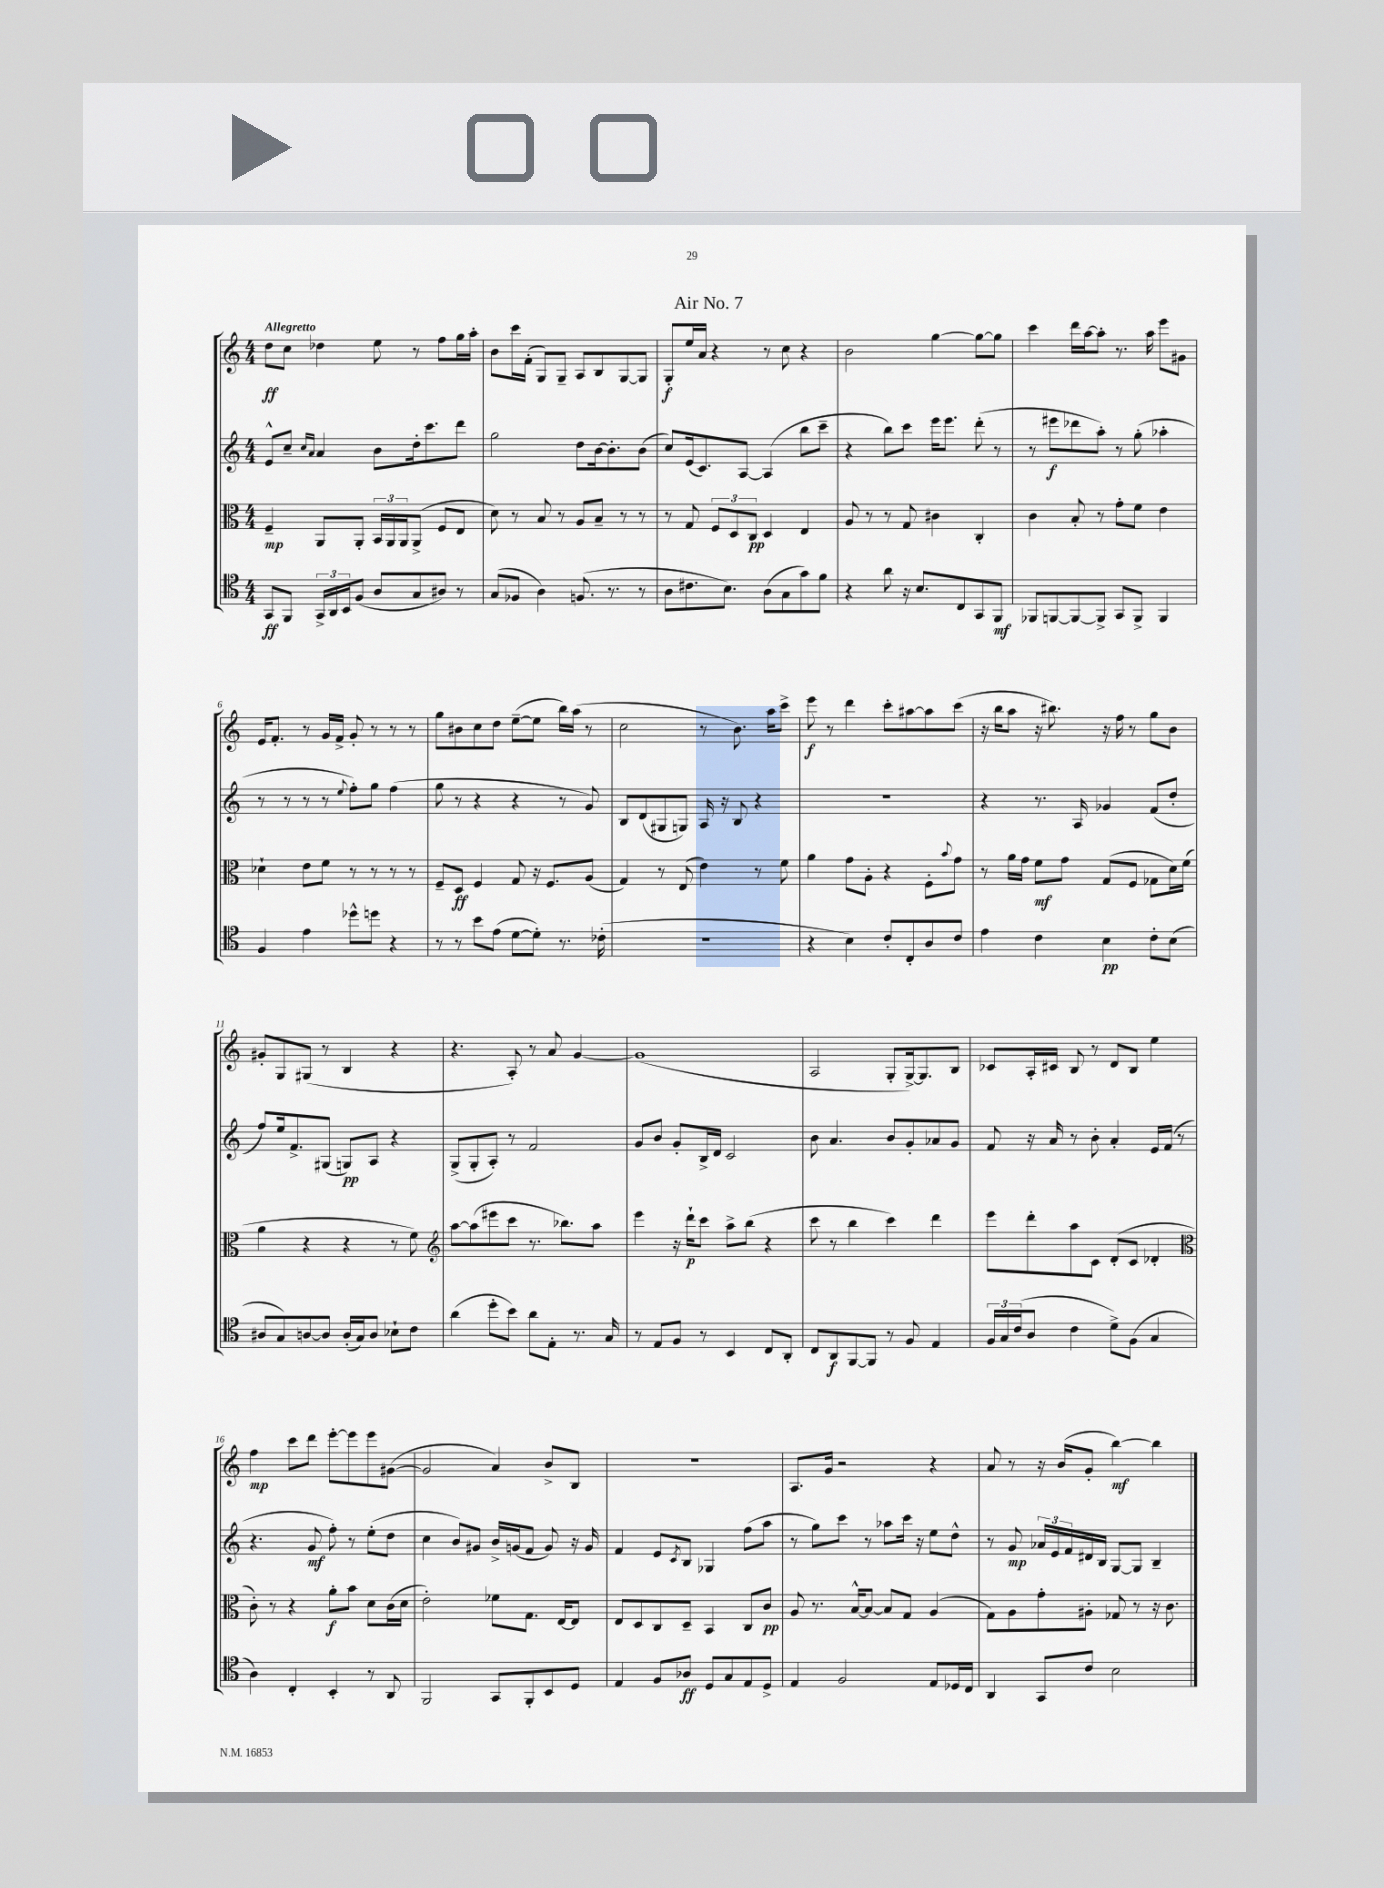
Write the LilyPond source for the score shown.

\header { title = "Air No. 7" }
<<
\new StaffGroup <<
\new Staff = "s0" {
    \clef treble \key c \major \numericTimeSignature \time 4/4 \tempo "Allegretto"
    d''8\ff c''8 des''4 e''8 r8 f''8 g''16 a''16-. |
    b'8 c'''16 f'16-.( g8) g8-- a8 b8 g8~ g8 |
    g8-.\f e''16 a'16 r4 r8 c''8 r4 |
    b'2 g''4~ g''8~ g''8 |
    c'''4 d'''16 a''16~ a''8-. r8. a''16 e'''8 gis'8 |
    e'16 f'8.-. r8 g'16 f'16-> g'8-. r8 r8 r8 |
    g''8 bis'8 c''8 d''8 e''8~--( e''8 b''16) a''16( r8 |
    c''2 r8 b'8.) a''16 c'''8-> |
    e'''8\f r8 d'''4 c'''8-. ais''8~ ais''8 c'''8( |
    r16 b''16 a''8 r16 bis''8.) r16 f''16 r8 g''8 b'8 |
    gis'8-. g8 gis8( r8 b4 r4 |
    r4. a8-.) r8 a'8 g'4~ |
    g'1( |
    a2 g8-. g16~->) g8. b8 |
    ces'8 a16-. cis'16 b8 r8 d'8 b8 e''4 |
    f''4\mp c'''8 d'''8 e'''8~-. e'''8 e'''8 gis'8~( |
    gis'2 a'4) b'8-> b8 |
    R1 |
    a8. g'16 r2 r4 |
    a'8 r8 r16 b'16( g'8-. b''4~\mf) b''4 \bar "|." |
}
\new Staff = "s1" {
    \clef treble \key c \major \numericTimeSignature \time 4/4
    e'8-^ c''8-- \grace { c''16 a'16 } a'4 b'8 d''16-. c'''8. d'''8 |
    g''2 d''8 b'16~ b'8.-. b'8( |
    c''8) e'16( c'8.) a8~ a4( b''8 c'''8-- |
    r4 b''8) c'''8 e'''16 e'''8. d'''8-.( r8 |
    r8 eis'''8\f des'''8 a''8-.) r8 g''8-.( aes''4-. |
    r8 r8 r8 r8 \appoggiatura { e''8 } f''8-.) g''8 f''4( |
    g''8 r8 r4 r4 r8 g'8) |
    b8 d'8( gis8 g8) a16 r16 b8 r4 |
    R1 |
    r4 r8. a16 ges'4 f'8( d''8-. |
    f''8) e''16 f'8.-> gis8( g8\pp) a8 r4 |
    g8->( g8-. a8-.) r8 f'2 |
    g'8 b'8 g'8-. b16-> d'16 c'2 |
    b'8 a'4. b'8 g'8-. aes'8 g'8 |
    f'8 r16 a'16 r8 b'8-. a'4-. e'16 f'16( r8 |
    r4. g'8\mf f''8-.) r8 e''8-.( d''8 |
    c''4 b'8) gis'8 b'16-> g'16( f'8 g'8) r16 g'16 |
    f'4 e'8 \acciaccatura { c'8 } b8 ges4 f''8( a''8 |
    r8 g''8) c'''8 r8 aes''8 c'''16 r16 e''8 d''8-^ |
    r8 g'8\mp \tuplet 3/2 { aes'16 e'16 f'16 } dis'16 b16 g8~ g8 b4-- \bar "|." |
}
\new Staff = "s2" {
    \clef alto \key c \major \numericTimeSignature \time 4/4
    f4--\mp a,8 a,8-. \tuplet 3/2 { b,16 a,16 a,16 } a,8->( f8 e8 |
    d'8) r8 b8 r8 a8 b8-- r8 r8 |
    r8 g8 \tuplet 3/2 { f8 d8 c8\pp } d4 e4 |
    a8 r8 r8 g8 cis'4 c4-. |
    c'4 b8-. r8 g'8-. f'8 e'4 |
    des'4-! e'8 f'8 r8 r8 r8 r8 |
    f8-- d8\ff f4 g8 r16 f8. a8( |
    g4) r8 e8( e'4) r8 f'8 |
    a'4 g'8 a8-. r4 f8-. \appoggiatura { b'8 } g'8 |
    r8 a'16 g'16 f'8\mf g'8 g8( f8 ges8 d'16) f'16( |
    a'4 r4 r4 r8 f'8) |
    \clef treble a''8~ a''8( eis'''8 c'''8 r8. bes''8.) a''8 |
    e'''4 r16 d'''16-!\p c'''8 a''8-> b''8( r4 |
    c'''8 r8 b''4 c'''4) d'''4 |
    e'''8 d'''8-. a''8 c'8 d'8-.( c'8 des'4-. |
    \clef alto c'8-.) r8 r4 a'8-.\f b'8 d'8 c'16( d'16 |
    e'2-.) fes'8 g8. e16~ e8 |
    e8 d8 c8 d8-- b,4 c8 c'8\pp |
    a8 r8. b16~-^ b8~ b8 g8 a4( |
    g8) a8 g'8-. ais8-. ges8 r8 r16 c'8. \bar "|." |
}
\new Staff = "s3" {
    \clef tenor \key c \major \numericTimeSignature \time 4/4
    g,8\ff f,8 \tuplet 3/2 { g,16-> a,16 b,16 } f8( a8 g8 ais8) r8 |
    g8( fes8 a4) f8.( r8. r8 |
    a8 cis'8. b8.) a8( g8 g'8) f'8 |
    r4 a'8 r16 b8. c8 g,8 f,8\mf |
    fes,8 f,8~ f,8~ f,8-> g,8 f,8-> f,4 |
    f4 e'4 des''8-^ d''8 r4 |
    r8 r8 b'8 e'8( d'8~ d'8-.) r8. ces'16-.( |
    R1 |
    r4 b4) c'8-. c8-. a8 c'8 |
    e'4 c'4 b4\pp c'8-. b8( |
    ais8 g8) a8~ a8 a16-.( g16) a8 bes8-! c'8 |
    a'4( d''8-. b'8) a'8 e8-. r8. g16 |
    r8 e8 f8 r8 b,4 c8 a,8-. |
    c8 a,8\f f,8~ f,8 r8 f8 e4 |
    \tuplet 3/2 { f16 g16 c'16( } a8 c'4 d'8->) f8( g4 |
    a4) c4-. b,4-. r8 a,8 |
    f,2 g,8 f,8-. b,8 d8 |
    e4 f8 aes8\ff d8 g8 e8 d8-> |
    e4 f2 e8 des16 c16 |
    a,4 g,8 c'8 b2 \bar "|." |
}
>>
>>
